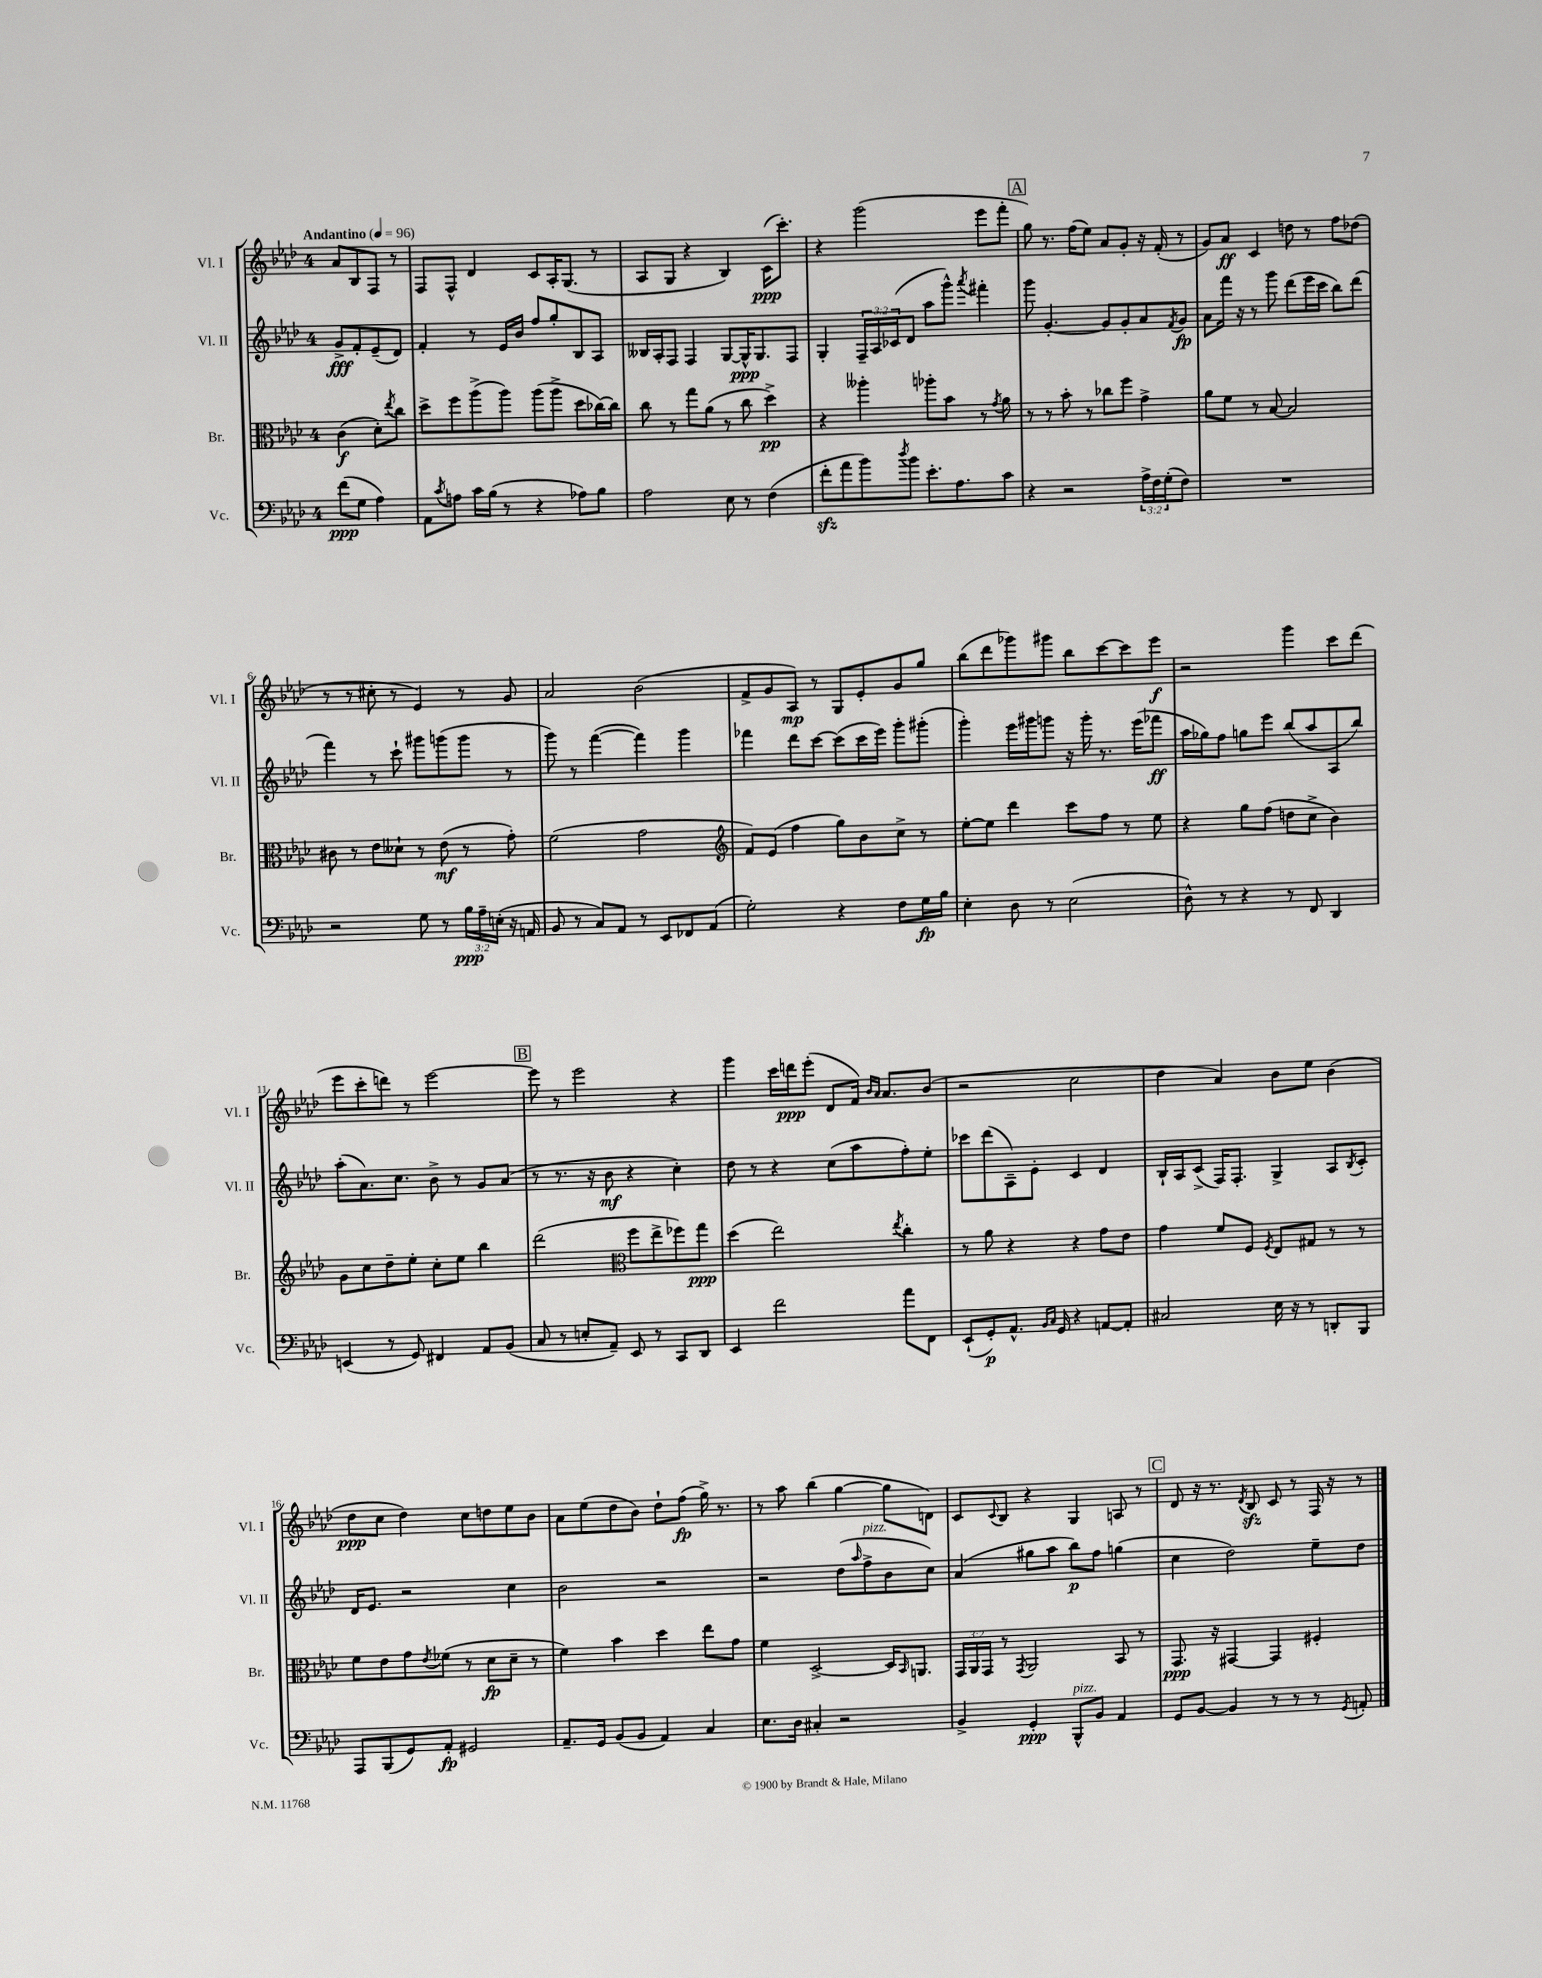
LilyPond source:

<<
\new StaffGroup <<
\new Staff = "s0" \with { instrumentName = "Vl. I" shortInstrumentName = "Vl. I" } {
    \clef treble \key aes \major \once \override Staff.TimeSignature.style = #'single-digit \time 4/4 \partial 2 \tempo "Andantino" 4 = 96
    aes'8 bes8 f8 r8 |
    f8 f8-^ des'4 c'8 aes16-. g8.( r8 |
    aes8 g8 r4 bes4) c'16\ppp( c'''8.-.) |
    r4 g'''2( ees'''8 f'''8-. |
    \mark \markup { \box "A" } g''8) r8. f''16( ees''8) aes'8 g'8-. r16 f'16-.( r8 |
    g'8) aes'8\ff c'4 d''8 r8 f''8 des''8( |
    r8 r8 cis''8-. r8 ees'4) r8 g'8 |
    aes'2 bes'2( |
    f'8-> g'8 aes8\mp) r8 g8 ees'8-. g'8 g''8 |
    bes''8( des'''8 ges'''8) gis'''8 bes''8 c'''8~ c'''8 ees'''8\f |
    r2 g'''4 c'''8 des'''8( |
    ees'''8 c'''8-. d'''8) r8 ees'''2~ |
    \mark \markup { \box "B" } ees'''8 r8 ees'''2 r4 |
    g'''4 c'''16 d'''16\ppp ees'''8-.( des'8 f'16) \grace { bes'16 aes'16 } aes'8. bes'8( |
    r2 c''2 |
    des''4 aes'4) bes'8 ees''8 bes'4( |
    des''8\ppp c''8 des''4) c''8 d''8 ees''8 bes'8 |
    aes'8 ees''8( des''8 bes'8) des''8-! f''8\fp( g''16->) r8. |
    r8 aes''8 bes''4( g''4~ g''8 d'8) |
    c'8 \appoggiatura { c'8 } bes8 r4 g4 a8 r8 |
    \mark \markup { \box "C" } des'8 r16 r8. \acciaccatura { des'8 } bes8\sfz c'8 r8 f16 r16 r8 \bar "|." |
}
\new Staff = "s1" \with { instrumentName = "Vl. II" shortInstrumentName = "Vl. II" } {
    \clef treble \key aes \major \once \override Staff.TimeSignature.style = #'single-digit \time 4/4 \override Staff.TupletNumber.text = #tuplet-number::calc-fraction-text \partial 2
    g'8->\fff f'8-. ees'8--( des'8) |
    f'4-. r8 ees'16 bes'16 f''8 g''8-. bes8 aes8 |
    beses16 aes16-. f8 f4 g8~ g16-^\ppp g8. f8 |
    g4-. \tuplet 3/2 { f16-- aes16 ces'16( } des'8 aes''8 g'''8-^) \acciaccatura { aes'''8 } fis'''4-. |
    \mark \markup { \box "A" } g'''8 g'4.~-. g'8 g'8-. aes'8 \acciaccatura { f'8 } g'8\fp |
    aes'8 f'''16 r16 r8 g'''8 des'''8( ees'''16 c'''16 bes''8) des'''8( |
    f'''4) r8 c'''8-! gis'''8 g'''8( g'''8 r8 |
    g'''8) r8 f'''4~( f'''4) g'''4 |
    fes'''4 des'''8 c'''8~ c'''8( c'''16 ees'''16) g'''8-. gis'''8-.( |
    g'''4-.) ees'''16 gis'''16 g'''8 r16 g'''16-. r8. ees'''16( fes'''8\ff |
    aes''16 ges''16) f''8 g''8 ees'''8 bes''8( aes''8 aes8 bes''8) |
    aes''8-.( aes'8.) c''8. bes'8-> r8 g'8 aes'8( |
    \mark \markup { \box "B" } r8 r8. r16 bes'8\mf r4 c''4-.) |
    des''8 r8 r4 c''8( aes''8 f''8-.) ees''8-. |
    ces'''8 des'''8( aes8--) ees'8-. c'4 des'4 |
    bes16-! aes16 c'8->( f16) f8.-. g4-> aes8 \acciaccatura { bes8 } c'8-. |
    des'16 ees'8. r2 c''4 |
    bes'2 r2 |
    r2 des''8( \grace { aes''16 } f''8->^\markup { \italic "pizz." } bes'8 c''8) |
    aes'4( gis''8 aes''8 bes''8\p) f''8 g''4( |
    \mark \markup { \box "C" } c''4 des''2) ees''8-- des''8 \bar "|." |
}
\new Staff = "s2" \with { instrumentName = "Br." shortInstrumentName = "Br." } {
    \clef alto \key aes \major \once \override Staff.TimeSignature.style = #'single-digit \time 4/4 \override Staff.TupletNumber.text = #tuplet-number::calc-fraction-text \partial 2
    c'4\f( des'8-.) \acciaccatura { ees''8 } c''8 |
    des''8-> f''8 aes''8->( aes''8) aes''8( aes''8-> des''8 ces''16~) ces''16 |
    c''8 r8 g''8 aes'8( r8 c''8 des''4->\pp) |
    r4 aeses''4-. aes''8-. bes'8 r8 \acciaccatura { g'8 } aes'8 |
    \mark \markup { \box "A" } r8 r8 bes'8-. r8 ces''8 f''8 g'4-> |
    aes'8 f'8 r8 bes8~ bes2 |
    cis'8 r8 ees'8 deses'8-! r8 ees'8\mf( r8 g'8-.) |
    f'2( g'2 |
    \clef treble f'8) ees'8( f''4 g''8) bes'8 c''8-> r8 |
    ees''8~-. ees''8 des'''4 c'''8 f''8 r8 ees''8 |
    r4 g''8 f''8( d''8 c''8-> bes'4) |
    g'8 c''8 des''8-- ees''8-. c''8-. ees''8 bes''4 |
    \mark \markup { \box "B" } des'''2( \clef alto f''8 ees''8-> fes''8) g''8\ppp |
    des''4( ees''2) \acciaccatura { ees''8 } c''4-. |
    r8 aes'8 r4 r4 g'8 ees'8 |
    g'4 f'8 f8 \acciaccatura { f8 } ees8 gis8 r8 r8 |
    f'8 ees'8 g'8 \acciaccatura { ees'8 } fes'8( r8 des'8\fp des'8-- r8 |
    f'4) bes'4 des''4 ees''8 g'8 |
    f'4 des2~-> des16 \grace { bes,16 } a,8. |
    \tuplet 3/2 { g,16 aes,16 g,16 } r8 \acciaccatura { g,8 } aes,2 bes,8 r8 |
    \mark \markup { \box "C" } g,8.\ppp r16 gis,4~ gis,4 fis4-. \bar "|." |
}
\new Staff = "s3" \with { instrumentName = "Vc." shortInstrumentName = "Vc." } {
    \clef bass \key aes \major \once \override Staff.TimeSignature.style = #'single-digit \time 4/4 \override Staff.TupletNumber.text = #tuplet-number::calc-fraction-text \partial 2
    f'8\ppp( g8 aes4) |
    aes,8 \acciaccatura { c'8 } a8 c'16 bes16( r8 r4 aes8) bes8 |
    aes2 ees8 r8 f4( |
    f'8-.\sfz aes'8 bes'8) \acciaccatura { des''8 } bes'8 ees'8.-. aes8. c'8 |
    \mark \markup { \box "A" } r4 r2 \tuplet 3/2 { aes16-> f16 g16-.( } f8) |
    R1 |
    r2 g8 r8 \tuplet 3/2 { bes16\ppp aes16-- e16-.( } r16 a,16 |
    bes,8 r8 c8) aes,8 r8 ees,8 fes,8 aes,8( |
    g2-.) r4 f8 g16\fp bes16 |
    ees4-. des8 r8 ees2( |
    des8-^) r8 r4 r8 f,8 des,4 |
    e,4( r8 g,8) fis,4 aes,8 bes,8( |
    \mark \markup { \box "B" } c8 r8 e8-. aes,8--) ees,8 r8 c,8 des,8 |
    ees,4 f'2 aes'8 f,8 |
    ees,8-!( g,8-.\p) aes,8.-^ \grace { bes,16 c16 } g,16 r4 a,8~ a,8-. |
    cis2 ees16 r16 r8 d,8-. bes,,8 |
    aes,,8 bes,,8( g,8) aes,8-.\fp gis,2 |
    aes,8.-- g,16 bes,8( bes,8 aes,4) c4 |
    ees8. des16 cis4-. r2 |
    bes,4-> g,4-.\ppp bes,,8-^^\markup { \italic "pizz." } bes,8 aes,4 |
    \mark \markup { \box "C" } g,8 bes,8~ bes,4 r8 r8 r8 \acciaccatura { g,8 } a,8-. \bar "|." |
}
>>
>>
